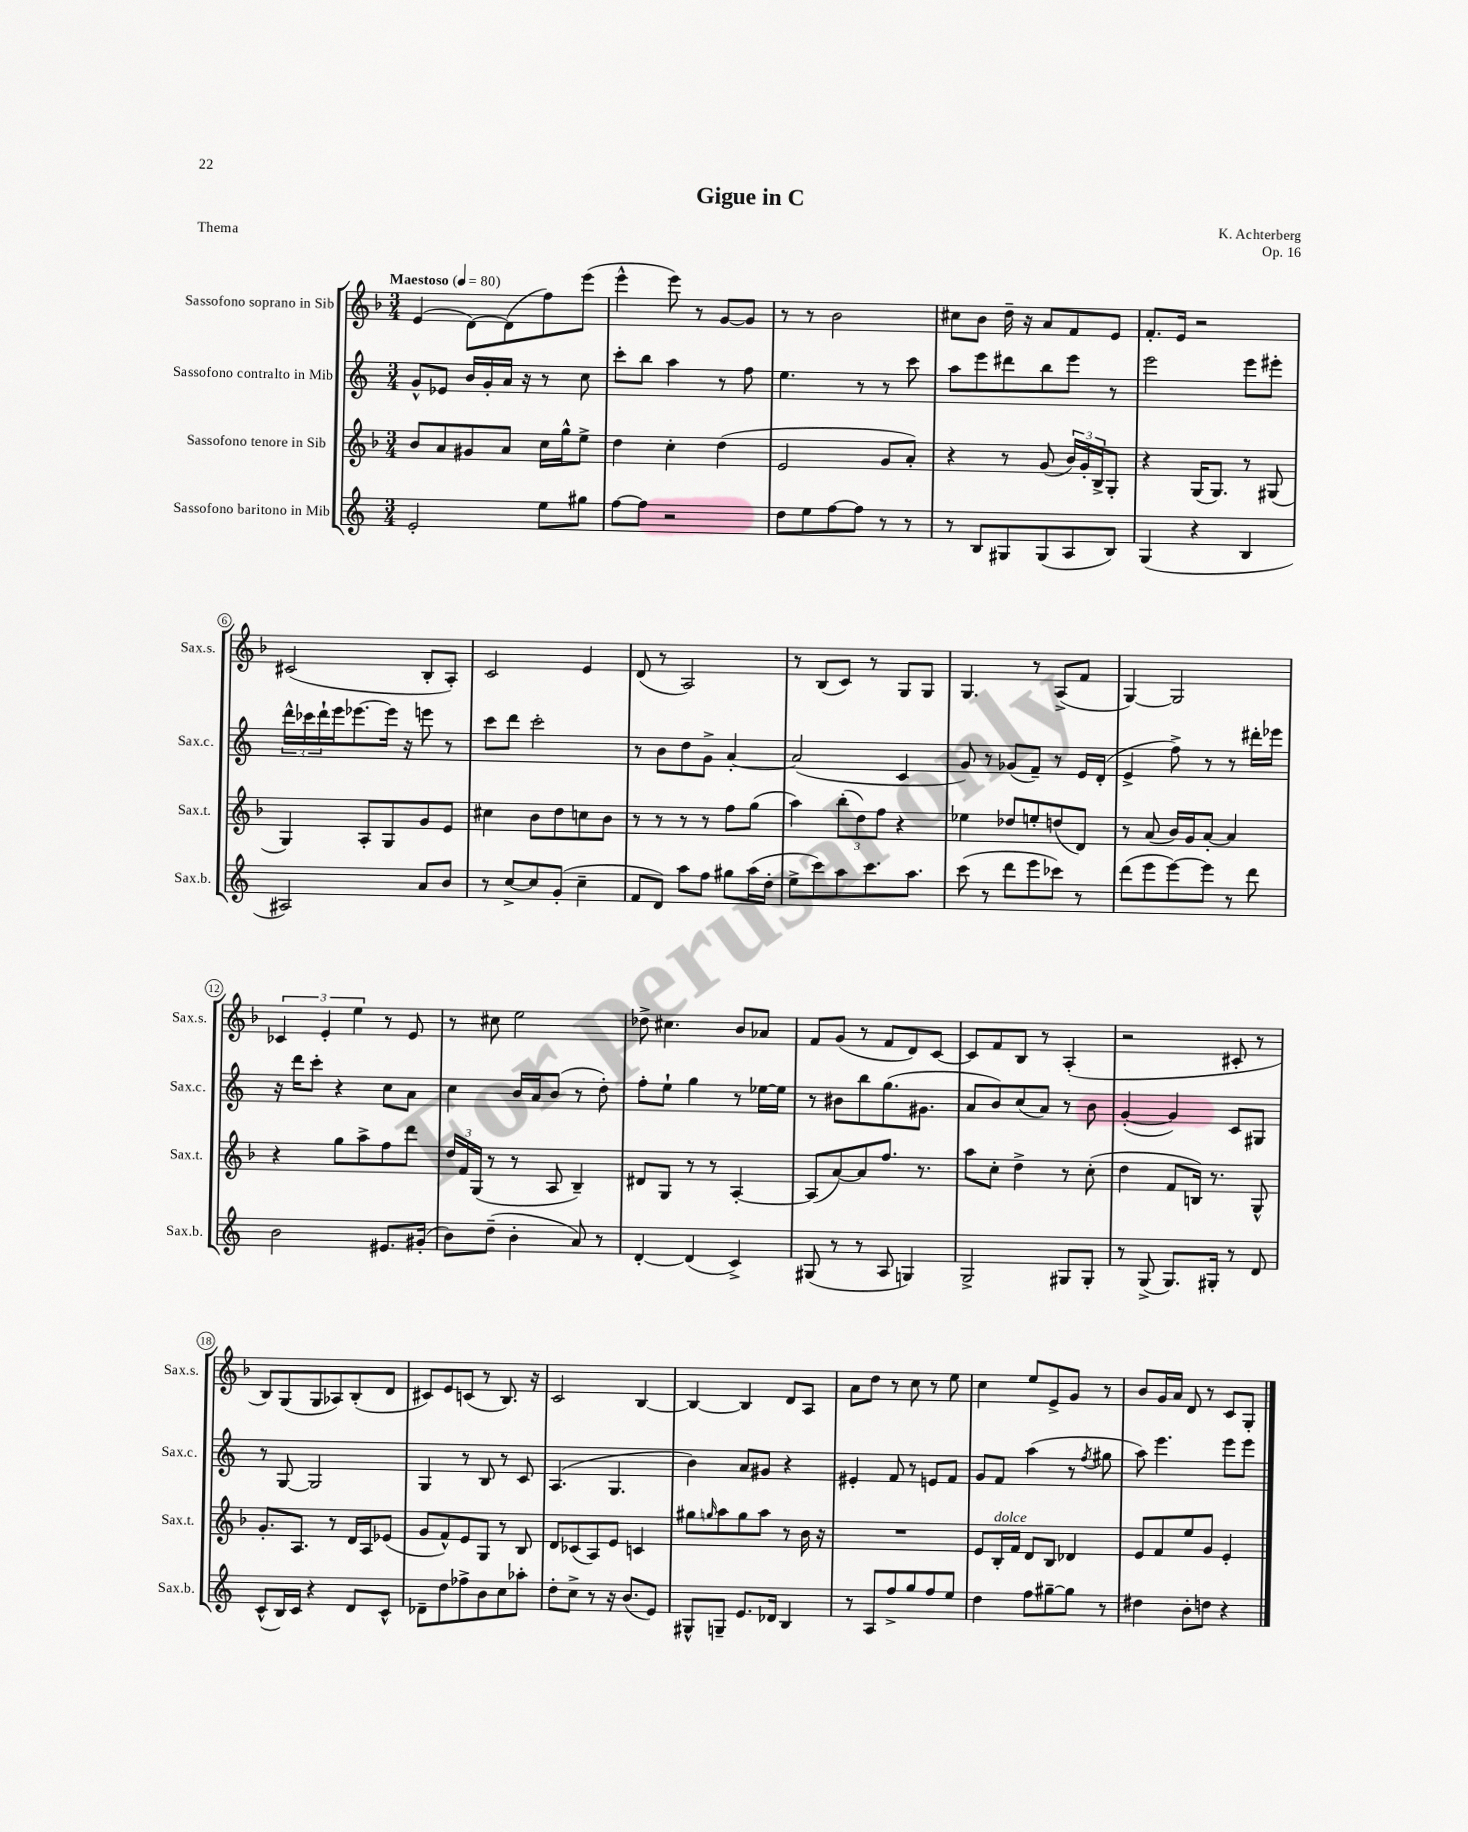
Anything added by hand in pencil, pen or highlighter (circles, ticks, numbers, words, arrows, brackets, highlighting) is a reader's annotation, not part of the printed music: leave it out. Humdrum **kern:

**kern	**kern	**kern	**kern
*part4	*part3	*part2	*part1
*staff4	*staff3	*staff2	*staff1
*I"Sassofono baritono in Mib	*I"Sassofono tenore in Sib	*I"Sassofono contralto in Mib	*I"Sassofono soprano in Sib
*I'Sax.b.	*I'Sax.t.	*I'Sax.c.	*I'Sax.s.
*clefG2	*clefG2	*clefG2	*clefG2
*k[]	*k[b-]	*k[]	*k[b-]
*M3/4	*M3/4	*M3/4	*M3/4
*MM80	*MM80	*MM80	*MM80
=1	=1	=1	=1
!	!	!	!LO:TX:a:B:t=Maestoso
2e'/	8b-/L	8g^^/L	(4e/
.	8a/	8e-X/J	.
.	8g#X/	16b/LL	[8d\L)
.	.	16g'/	.
.	8a/J	16a/JJ	(8d\]
.	.	16r	.
8ee\L	16cc\LL	8r	8ff\)
.	16gg^^\J	.	.
8gg#X\J	8ee^\J	8cc\	(8eee\J
=2	=2	=2	=2
[8ff\L	4dd\	8ccc'\L	4eee^^\
8ff\J]	.	8bb\J	.
2r	4cc'\	4aa\	8eee\)
.	.	.	8r
.	(4dd\	8r	[8g/L
.	.	8ff\	8g/J]
=3	=3	=3	=3
8dd\L	2e/	4.ee\	8r
8ee\	.	.	8r
[8ff\	.	.	2b-\
8ff\J]	.	8r	.
8r	8g/L	8r	.
8r	8a'/J)	8ccc\	.
=4	=4	=4	=4
8r	4r	8aa\L	8cc#X\L
8B/L	.	8eee\	8b-\J
8G#X/	8r	8ddd#X\	16dd~\
.	.	.	16r
(8G#/	(8g/	8bb\	8a/L
8A/	24b-/LL)	8eee\J	8f/
.	24g'/	.	.
.	24B-^/J	.	.
8B/J)	8G'/J	8r	8e/J
=5	=5	=5	=5
(4G/	4r	2eee\	8.f'/L
.	.	.	16e/Jk
4r	(16G/KL	.	2r
.	8.G/J)	.	.
4B/	8r	8eee\L	.
.	(8G#X/	8eee#X'\J	.
!!LO:LB:g=z
=6	=6	=6	=6
2A#X/)	4G/)	24ddd^^\LL	(2c#X/
.	.	24ccc-X\	.
.	.	24ddd`\	.
.	.	16eee\J	.
.	.	[8.eee-X\	.
.	8A'/L	.	.
.	8G/	16eee-\Jk]	.
.	.	16r	.
8a/L	8g/	8eeen\	8B-'/L
8b/J	8e/J	8r	8A'/J)
=7	=7	=7	=7
8r	4cc#X\	8ccc\L	2c/
[8cc^/L	.	8ddd\J	.
8cc/]	8b-\L	2ccc'\	.
(8g'/J	8dd\	.	.
4cc~\	8ccn\	.	4e/
.	8b-\J	.	.
=8	=8	=8	=8
8f/L	8r	8r	(8d/
8d/J)	8r	8b\L	8r
8aa\L	8r	8dd\	2A/)
8ff\J	8r	8g^\J	.
8gg#X\L	8ff\L	[4a'/	.
(16aa\L	(8gg\J	.	.
16dd'\JJ	.	.	.
=9	=9	=9	=9
8ee^\L	4aa\)	(2a/]	8r
8ccc\)	.	.	(8B-/L
8aa\	(12bb-'\L	.	8c/J)
.	12dd\)	.	.
8.ccc\	.	.	8r
.	12ff\J	.	.
.	4r	4c/	8G/L
8.aa\J	.	.	.
.	.	.	8G/J
=10	=10	=10	=10
(8ccc\	4ee-X\	8g/)	4.G/
8r	.	8r	.
8ddd\L	8dd-X/L	(8g-X/L	.
8eee\	8een'/	8f~/J)	8r
8ccc-X\J)	(8ddn/	8r	(8A^/L
8r	8d/J)	16e/LL	8f/J
.	.	(16d'/JJ	.
=11	=11	=11	=11
(8ddd\L	8r	4e^/	[4G/)
8eee\	(8a/	.	.
[8eee\)	16b-/LL)	8ff^\)	2G/]
.	16g/J	.	.
8eee\J]	[8a'/J	8r	.
8r	4a/]	8r	.
8ddd\	.	16ddd#X'\LL	.
.	.	16eee-X\JJ	.
!!LO:LB:g=z
=12	=12	=12	=12
2b\	4r	16r	6c-X/
.	.	16ddd\KL	.
.	.	8ccc'\J	.
.	.	.	6e'/
.	8gg\L	4r	.
.	.	.	6ee\
.	8aa^\	.	.
8.e#X/L	8ff\	8cc\L	8r
.	8ddd\J	8a\J	8e/
(16g#X'/Jk	.	.	.
=13	=13	=13	=13
8b\L)	24dd/LL	4cc\	8r
.	24f/	.	.
.	(24G/JJ	.	.
(8dd~\J	8r	.	8cc#X\
4b'\	8r	16b/LL	2ee\
.	.	16a/J	.
.	8A/	(8b/J	.
8a/)	4B-~/)	8r	.
8r	.	8dd'\)	.
=14	=14	=14	=14
[4d'/	8d#X/L	8ff'\L	8dd-X^\
.	8G/J	8ee`\J	4.cc#X\
(4d/]	8r	4gg\	.
.	8r	.	.
4c^/)	[4A'/	8r	8b-/L
.	.	[16ee-X\LL	8a-X/J
.	.	16ee-\JJ]	.
=15	=15	=15	=15
(8G#X/	(8A/L]	8r	8f/L
8r	[8a/)	8b#X\L	(8g/J
8r	8a/]	8bb\	8r
8A/	8.ff/J	(8.gg\	8f/L
4Gn/)	.	.	8d/)
.	8.r	8.g#X\J	.
.	.	.	[8c/J
=16	=16	=16	=16
2G^/	8aa\L	8a/L	8c/L]
.	8cc'\J	8b/)	8f/
.	4dd^\	(8cc/	8B-/J
.	.	8a/J)	8r
8G#X/L	8r	8r	(4A'/
8G#'/J	(8cc'\	8b\	.
=17	=17	=17	=17
8r	4dd\	([4g'/	2r
(8G^/	.	.	.
8.G/L)	8f/L	4g/])	.
.	16Bn/Jk)	.	.
16G#X'/Jk	8.r	.	.
8r	.	8c/L	8c#X'/
8d/	8G^^/	8G#X/J	8r
!!LO:LB:g=z
=18	=18	=18	=18
(8c^^/L	8.g'/L	8r	8B-/L)
16B/L)	.	[8G/	(8G/
16c/JJ	8.A/J	.	.
4r	.	2G/]	8G/
.	8r	.	8A-X/)
8d/L	16d/LL	.	(8B-'/
.	16A/J	.	.
8c^^/J	(8e-X/J	.	8d/J
=19	=19	=19	=19
8d-X~\L	8g/L	4G/	8c#X/L)
8dd\	8f^^/)	.	8e/
8ff-X^\	8e/	8r	(8cn/J
8b\	8G/J	8B/	8r
8cc\	8r	8r	8.B-/)
8aa-X'\J	8B-/	8c/	.
.	.	.	16r
=20	=20	=20	=20
8dd'\L	8d/L	(4.A/	2c/
8cc^\J	(8c-X/	.	.
8r	8A/)	.	.
16r	8e/J	4.G/	.
(8.b/L	.	.	.
.	4cn/	.	[4B-/
8e/J)	.	.	.
=21	=21	=21	=21
8G#X^^/L	8gg#X\L	4b\)	4B-/_
.	16qqggn/	.	.
8Gn~/J	8aa\	.	.
8.e/L	8gg\	8a/L	4B-/]
.	8aa\J	8g#X/J	.
16d-X/Jk	.	.	.
4B/	8r	4r	8d/L
.	16b-\	.	8A/J
.	16r	.	.
=22	=22	=22	=22
8r	2.r	4e#X'/	8a\L
8A/L	.	.	8dd\J
8ff^/	.	8f/	8r
8gg/	.	8r	8cc\
8ff/	.	8en/L	8r
8ee/J	.	8f/J	8ee\
=23	=23	=23	=23
4dd\	8e/L	8g/L	4cc\
!	!LO:TX:a:i:t=dolce	!	!
.	16B-'/L	8f/J	.
.	16f/JJ	.	.
8ff\L	8d/L	(4aa\	8ee/L
[8gg#X~\	8B-/J	.	8e^/
8gg#\J]	4d-X/	8r	8g/J
.	.	8qff/	.
8r	.	8gg#X\	8r
=24	=24	=24	=24
4dd#X\	8e/L	8aa\)	8b-/L
.	8f/	4.eee\	16g/L
.	.	.	16a/JJ
8b'\L	8ee/	.	8d/
8ddn\J	8g/J	.	8r
4r	4e'/	8eee\L	8c/L
.	.	8eee\J	8G'/J
==	==	==	==
*-	*-	*-	*-
